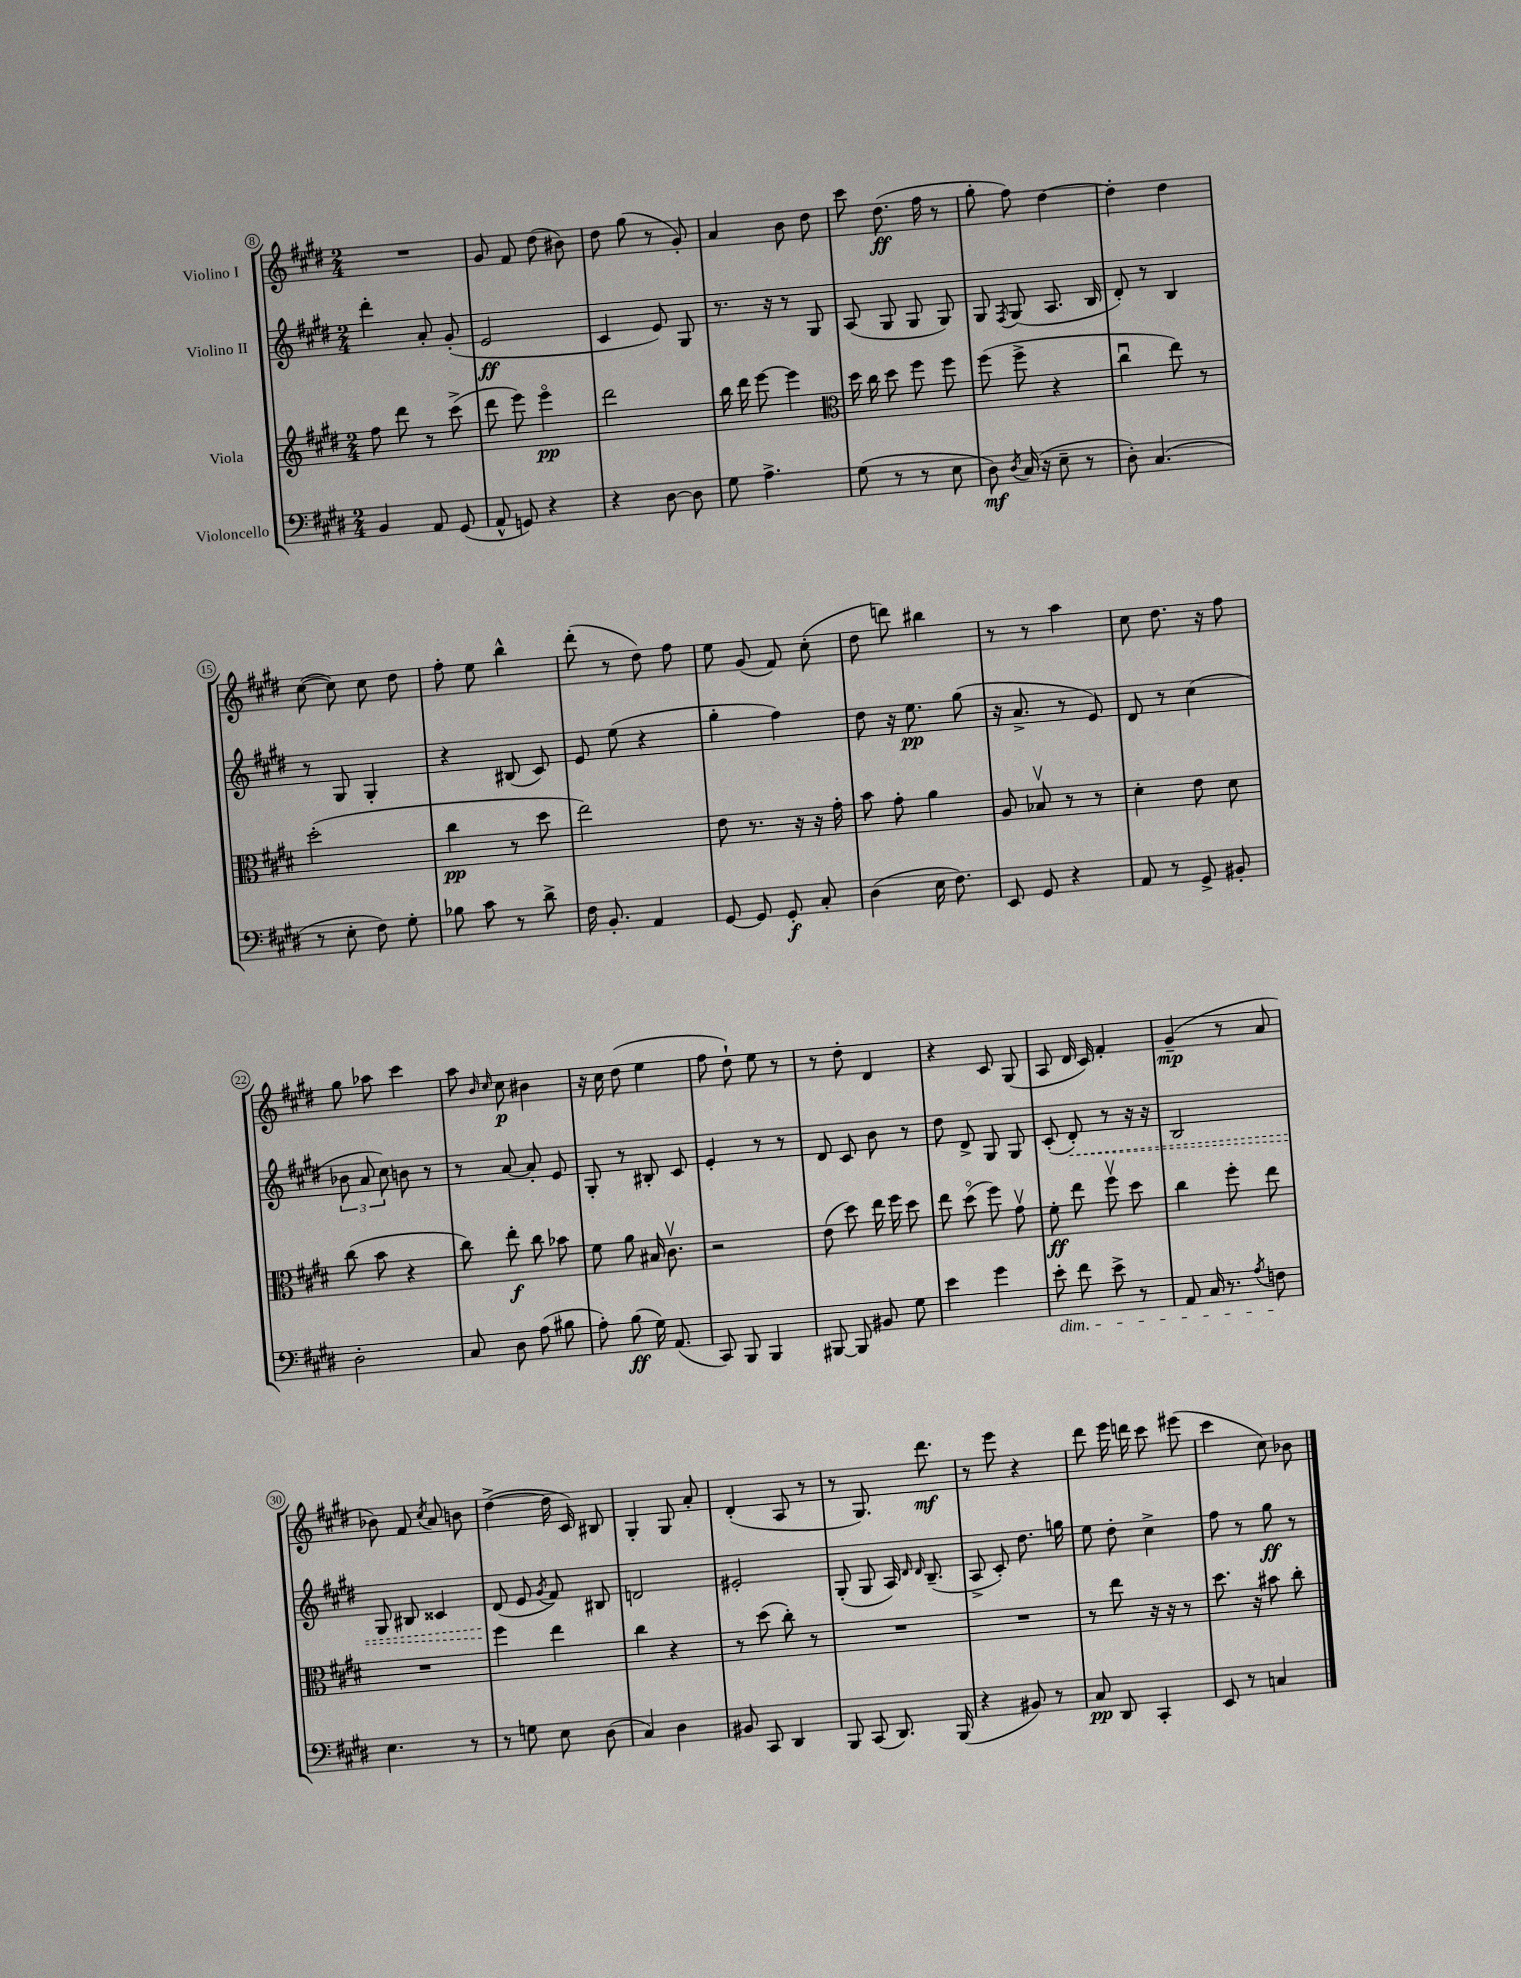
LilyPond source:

<<
\new StaffGroup <<
\new Staff = "s0" \with { instrumentName = "Violino I" } {
    \clef treble \key e \major \numericTimeSignature \time 2/4
    \autoBeamOff R2 |
    gis'8 fis'8 dis''8( bis'8) |
    dis''8 gis''8( r8 gis'8-.) |
    a'4 b'8 dis''8 |
    cis'''8 dis''8.\ff( fis''16 r8 |
    gis''8-. fis''8) dis''4~ |
    dis''4-. dis''4 |
    cis''8~( cis''8) cis''8 dis''8 |
    fis''8-. e''8 b''4-^ |
    dis'''8-.( r8 dis''8) fis''8 |
    e''8 gis'8( fis'8) cis''8-.( |
    dis''8 d'''8) bis''4 |
    r8 r8 a''4 |
    cis''8 dis''8. r16 fis''8 |
    gis''8 aes''8 cis'''4 |
    a''8 \grace { b'16 cis''16 } cis''8\p bis'4 |
    r16 cis''16 dis''8( e''4 |
    fis''8 dis''8-!) e''8 r8 |
    r8 dis''8-. dis'4 |
    r4 cis'8 gis8( |
    a8 dis'16 cis'16) fis'4-. |
    gis'4--\mp( r8 a'8 |
    bes'8) fis'8 \acciaccatura { cis''8 } a'8 b'8 |
    dis''4~->( dis''16 cis'16) bis8 |
    gis4-. gis8 a'8-. |
    dis'4-.( a8 r8 |
    r8 gis8.) dis'''8.\mf |
    r8 e'''8 r4 |
    dis'''8 e'''16 d'''16 cis'''8 eis'''8( |
    cis'''4 cis''8) bes'8 \bar "|." |
}
\new Staff = "s1" \with { instrumentName = "Violino II" } {
    \clef treble \key e \major \numericTimeSignature \time 2/4
    \autoBeamOff dis'''4-. a'8-. gis'8-.( |
    e'2\ff |
    cis'4 e'8) gis8 |
    r8. r16 r8 gis8 |
    a8( gis8 gis8 gis8) |
    gis8 \acciaccatura { fis8 } gis8( a8. b16 |
    dis'8-.) r8 b4 |
    r8 gis8 gis4-. |
    r4 bis8( cis'8) |
    e'8 e''8( r4 |
    gis''4-. fis''4) |
    dis''8 r16 e''8.\pp gis''8( |
    r16 a'8.-> r8 e'8) |
    dis'8 r8 cis''4( |
    \tuplet 3/2 { bes'8 a'8 cis''8) } b'8 r8 |
    r8 a'8~ a'8-. e'8 |
    gis8-. r8 bis8-. cis'8 |
    e'4-. r8 r8 |
    dis'8 cis'8 b'8 r8 |
    dis''8 dis'8-> gis8 gis8 |
    cis'8-.( \once \override Hairpin.style = #'dashed-line dis'8-.\<) r8 r16 r16 |
    b2 |
    gis8 bis8 cisis'4 |
    dis'8\!( e'8 \acciaccatura { gis'8 } fis'8) bis8 |
    d'2 |
    eis'2-. |
    gis8-.( gis8 a16) \grace { dis'16 dis'16 } b8.--( |
    a8-> cis'8-.) dis''8. g''16 |
    e''8 dis''8-. cis''4-> |
    fis''8 r8 gis''8\ff r8 \bar "|." |
}
\new Staff = "s2" \with { instrumentName = "Viola" } {
    \clef treble \key e \major \numericTimeSignature \time 2/4
    \autoBeamOff fis''8 dis'''8 r8 cis'''8->( |
    dis'''8 e'''8) e'''4\flageolet\pp |
    dis'''2 |
    b''16 dis'''16 e'''8~ e'''4 |
    \clef alto dis''16 cis''16 dis''8 fis''8 fis''8 |
    fis''8( fis''8-> r4 |
    cis''4\downbow e''8) r8 |
    dis''2-.( |
    cis''4\pp r8 dis''8 |
    e''2) |
    e'8 r8. r16 r16 gis'16-. |
    b'8 gis'8-. a'4 |
    a8 bes8\upbow r8 r8 |
    dis'4-. e'8 dis'8 |
    cis''8( b'8 r4 |
    cis''8) e''8-.\f cis''8 bes'8 |
    fis'8 a'8 bis16 cis'8.\upbow |
    r2 |
    e'8( dis''8) e''16 fis''16 dis''8 |
    e''8 dis''8\flageolet( fis''8) gis'8\upbow |
    fis'8-.\ff e''8 fis''8\upbow dis''8 |
    cis''4 fis''8-. e''8 |
    R2 |
    fis''4 e''4 |
    cis''4 r4 |
    r8 dis''8( cis''8-.) r8 |
    R2 |
    R2 |
    r8 e''8 r16 r16 r8 |
    dis''8. r16 bis'8 cis''8-. \bar "|." |
}
\new Staff = "s3" \with { instrumentName = "Violoncello" } {
    \clef bass \key e \major \numericTimeSignature \time 2/4
    \autoBeamOff b,4 a,8 gis,8( |
    a,8-^ g,8) r4 |
    r4 dis8~ dis8 |
    gis8 a4.-> |
    gis8( r8 r8 e8 |
    dis8\mf) \acciaccatura { dis8 } cis16( r16 e8-- r8 |
    dis8-.) cis4.( |
    r8 e8-. fis8) gis8-. |
    bes8 cis'8 r8 dis'8-> |
    fis16 b,8.-. a,4 |
    gis,8~ gis,8 gis,8-.\f cis8-. |
    dis4( e16 fis8.) |
    e,8 gis,8 r4 |
    a,8 r8 gis,8-> bis,8-. |
    dis2-. |
    cis8 dis8 a8( bis8 |
    a8-.) b8\ff( gis16) a,8.( |
    cis,8) b,,8 b,,4 |
    bis,,8~ bis,,8 bis,8 gis8 |
    e'4 gis'4 |
    e'8-.\dim fis'8 e'8-> r8 |
    a,8 cis16 r8. \acciaccatura { a8 } f8\! |
    e4. r8 |
    r8 g8 e8 dis8( |
    cis4) dis4 |
    bis,8 cis,8 dis,4 |
    b,,8 cis,8( dis,8.) b,,16( |
    r4 bis,8) r8 |
    cis8\pp dis,8 cis,4-. |
    e,8 r8 c4 \bar "|." |
}
>>
>>
\layout { \context { \Score currentBarNumber = #8 \override BarNumber.stencil = #(make-stencil-circler 0.1 0.3 ly:text-interface::print) } }
